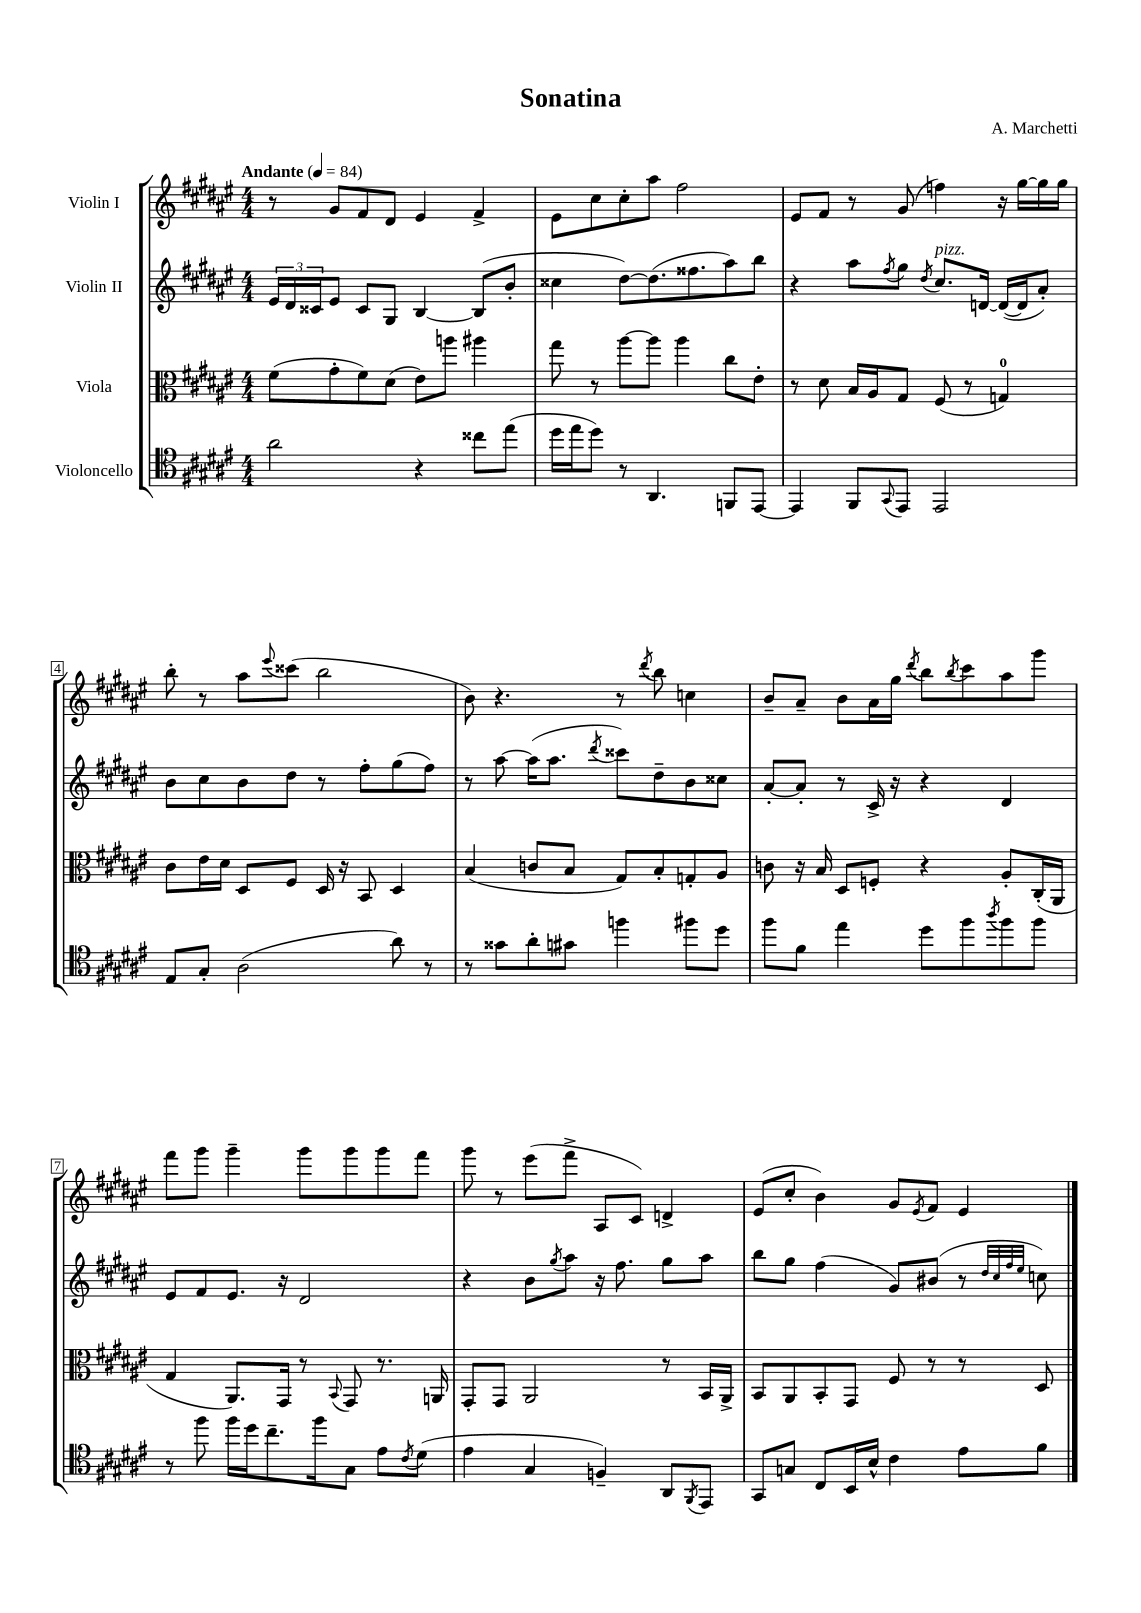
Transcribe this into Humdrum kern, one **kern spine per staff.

**kern	**kern	**kern	**kern
*staff4	*staff3	*staff2	*staff1
*clefC4	*clefC3	*clefG2	*clefG2
*k[f#c#g#d#a#e#]	*k[f#c#g#d#a#e#]	*k[f#c#g#d#a#e#]	*k[f#c#g#d#a#e#]
*M4/4	*M4/4	*M4/4	*M4/4
*MM84	*MM84	*MM84	*MM84
2a#	(8f#	24e#	8r
.	.	24d#	.
.	.	24c##	.
.	8g#'	8e#	8g#
.	8f#)	8c##	8f#
.	(8d#	8G#	8d#
4r	8e#)	[4B	4e#
.	8aa	.	.
8cc##	4aa#	(8B]	4f#^
(8ee#	.	8b'	.
=	=	=	=
16dd#	8gg#	4cc##	8e#
16ee#	.	.	.
8dd#)	8r	.	8cc#
8r	[8aa#	[8dd#)	8cc#'
4.AA#	8aa#]	(8.dd#]	8aa#
.	4aa#	.	2ff#
.	.	8.ff##	.
8FF	8cc#	8aa#)	.
[8EE#	8e#'	8bb	.
=	=	=	=
4EE#]	8r	4r	8e#
.	8d#	.	8f#
8FF#	16B	8aa#	8r
.	16A#	.	.
8qqGG#	.	8qff#	.
8EE#	8G#	8gg#	(8g#
.	.	8qdd#	.
2EE#	(8F#	8.cc#	4ff)
.	8r	.	.
.	.	[16d	.
.	4G)	(16d_	16r
.	.	16d]	[16gg#
.	.	8a#')	16gg#]
.	.	.	16gg#
=	=	=	=
8E#	8c#	8b	8bb'
8G#'	16e#	8cc#	8r
.	16d#	.	.
(2A#	8D#	8b	8aa#
.	.	.	8qqeee#
.	8F#	8dd#	(8ccc##
.	16D#	8r	2bb
.	16r	.	.
.	8BB	8ff#'	.
8a#)	4D#	(8gg#	.
8r	.	8ff#)	.
=	=	=	=
8r	(4B	8r	8b)
8g##	.	[8aa#	4.r
8a#'	8c	(16aa#]	.
.	.	8.aa#	.
8g#	8B	.	.
.	.	8qddd#	.
4ff	8G#)	8ccc##)	8r
.	.	.	8qddd#
.	8B'	8dd#~	8bb
8ff#	8G'	8b	4cc
8dd#	8A#	8cc##	.
=	=	=	=
8ff#	8c	[8a#'	8b~
8f#	16r	8a#']	8a#~
.	16B	.	.
4ee#	8D#	8r	8b
.	8F'	16c#^	16a#
.	.	16r	16gg#
.	.	.	8qddd#
8dd#	4r	4r	8bb
.	.	.	8qbb
8ff#	.	.	8ccc#
8qaa#	.	.	.
8ff#	8A#'	4d#	8aa#
8ff#	(16C#'	.	8ggg#
.	16AA#	.	.
=	=	=	=
8r	4G#	8e#	8fff#
8ff#	.	8f#	8ggg#
16ff#	8.AA#)	8.e#	4ggg#~
16dd#	.	.	.
8.cc#~	.	.	.
.	16GG#	16r	.
.	8r	2d#	8ggg#
16ff#	.	.	.
.	8qqBB	.	.
8G#	8GG#	.	8ggg#
8e#	8.r	.	8ggg#
8qc#	.	.	.
(8d#	.	.	8fff#
.	16AA	.	.
=	=	=	=
4e#	8GG#'	4r	8ggg#
.	8GG#	.	8r
4G#	2AA#	8b	(8eee#
.	.	8qgg#	.
.	.	8aa#	8fff#^
4F~)	.	16r	8A#
.	.	8.ff#	.
.	.	.	8c#)
8AA#	8r	8gg#	4d^
8qFF#	.	.	.
8EE#	16BB	8aa#	.
.	16AA#^	.	.
=	=	=	=
8GG#	8BB	8bb	(8e#
8G	8AA#	8gg#	8cc#'
8C#	8BB'	(4ff#	4b)
16BB	8GG#	.	.
16B^^	.	.	.
4c#	8F#	8g#)	8g#
.	.	.	8qe#
.	8r	(8b#	8f#
8e#	8r	8r	4e#
.	.	32qqdd#	.
.	.	32qqcc#	.
.	.	32qqff#	.
.	.	32qqee#	.
8f#	8D#	8cc)	.
==	==	==	==
*-	*-	*-	*-
